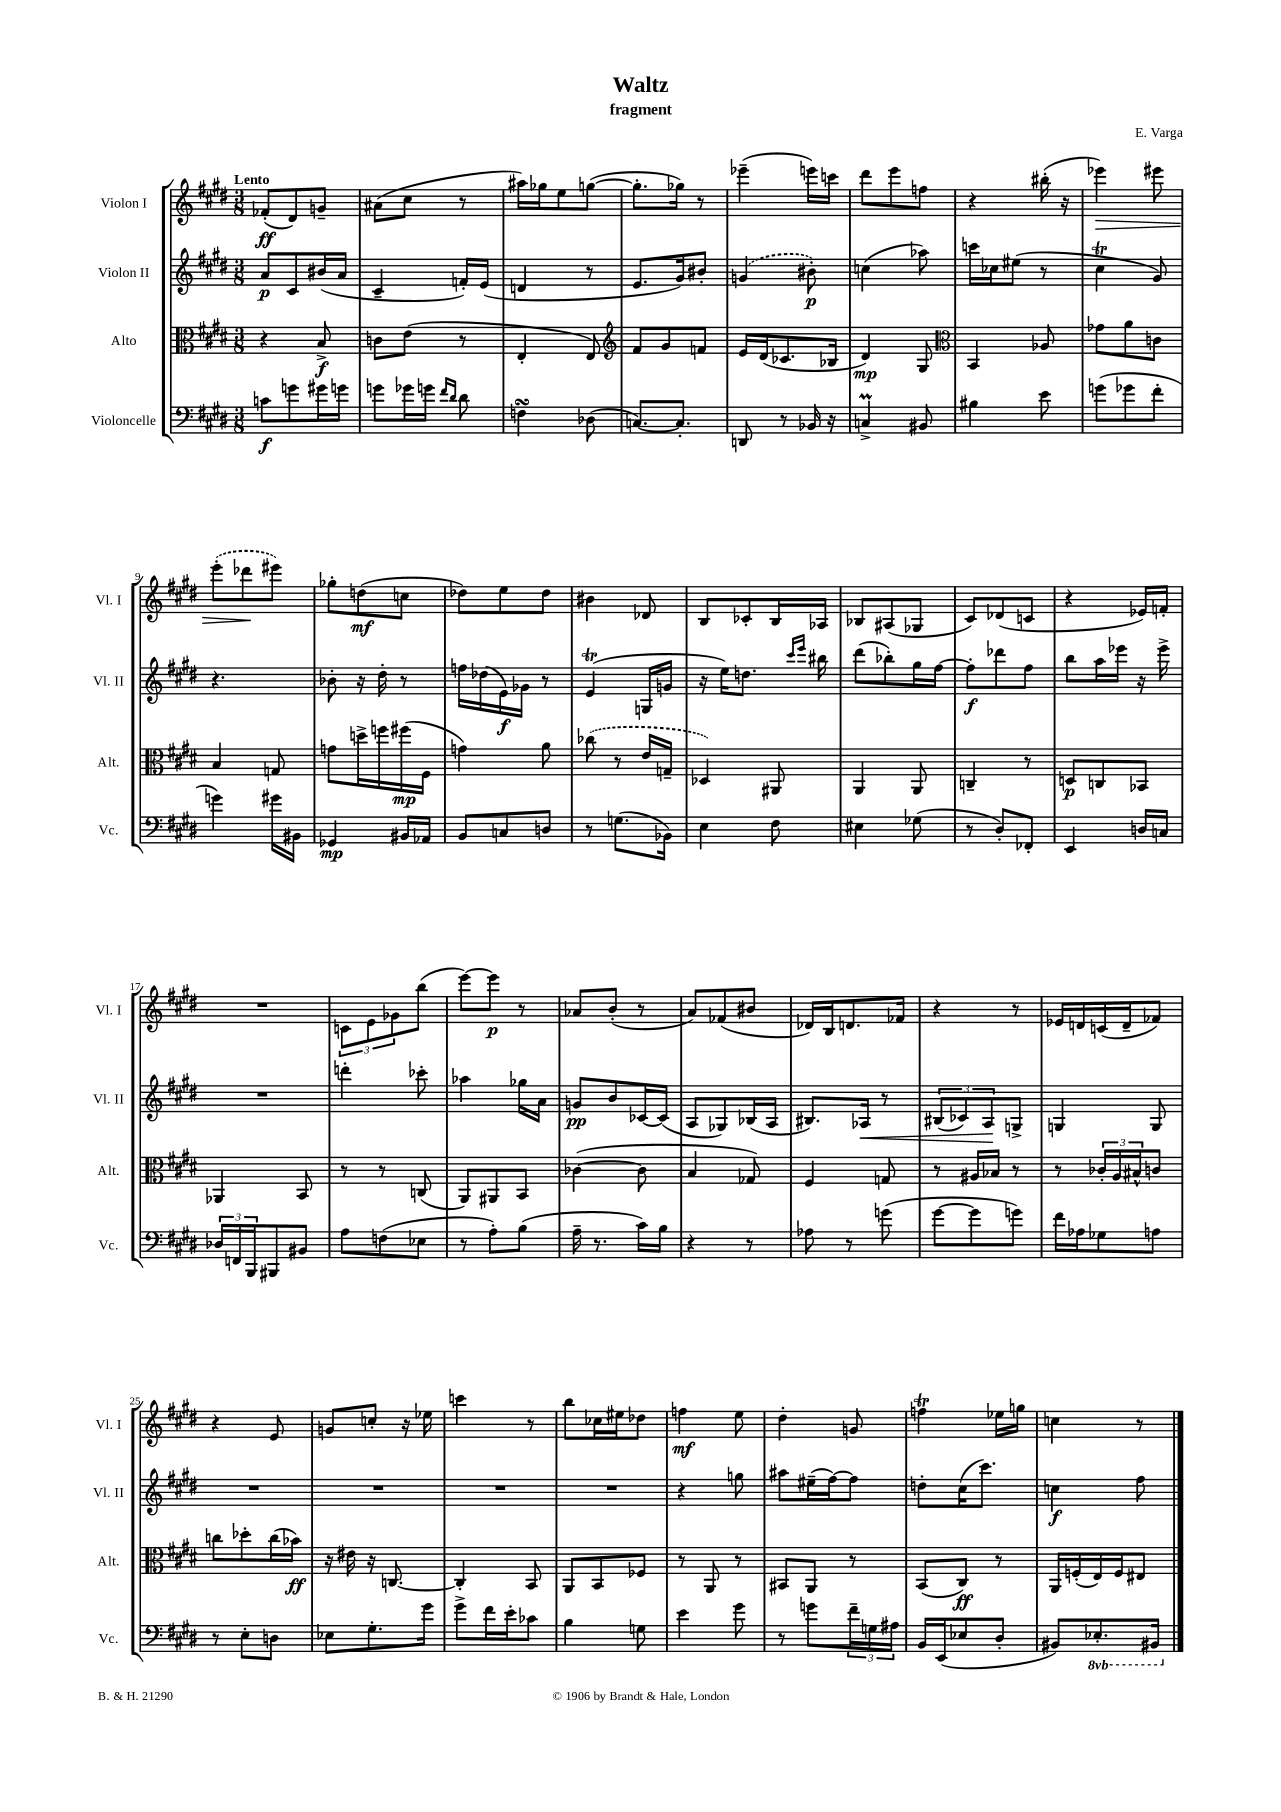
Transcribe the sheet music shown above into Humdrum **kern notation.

**kern	**dynam	**kern	**dynam	**kern	**dynam	**kern	**dynam
*part4	*part4	*part3	*part3	*part2	*part2	*part1	*part1
*staff4	*staff4	*staff3	*staff3	*staff2	*staff2	*staff1	*staff1
*I"Violoncelle	*	*I"Alto	*	*I"Violon II	*	*I"Violon I	*
*I'Vc.	*	*I'Alt.	*	*I'Vl. II	*	*I'Vl. I	*
*clefF4	*	*clefC3	*	*clefG2	*	*clefG2	*
*k[f#c#g#d#]	*	*k[f#c#g#d#]	*	*k[f#c#g#d#]	*	*k[f#c#g#d#]	*
*M3/8	*	*M3/8	*	*M3/8	*	*M3/8	*
=1	=1	=1	=1	=1	=1	=1	=1
!	!	!	!	!	!	!LO:TX:a:B:t=Lento	!
8cn\L	f	4r	.	8a/L	p	(8f-X'/L	ff
8gn\	.	.	.	8c#/	.	8d#/)	.
16g#X\L	.	8B^/	f	(16b#X/L	.	8gn~/J	.
16gn\JJ	.	.	.	16a/JJ	.	.	.
=2	=2	=2	=2	=2	=2	=2	=2
8gn\L	.	8cn\L	.	4c#~/	.	(8a#X\L	.
16g-X\L	.	(8e\J	.	.	.	8cc#\J	.
16gn\JJ	.	.	.	.	.	.	.
16qqf#/LL	.	.	.	.	.	.	.
16qqd#/JJ	.	.	.	.	.	.	.
8d#\	.	8r	.	16fn'/LL)	.	8r	.
.	.	.	.	(16e/JJ	.	.	.
=3	=3	=3	=3	=3	=3	=3	=3
4FnsSSs\	.	4E'/	.	4dn/	.	16aa#X\LL)	.
.	.	.	.	.	.	16gg-X\J	.
.	.	.	.	.	.	8ee\	.
(8D-X\	.	8E/)	.	8r	.	([8ggn\J	.
=4	=4	=4	=4	=4	=4	=4	=4
*	*	*clefG2	*	*	*	*	*
[8.Cn/L)	.	8f#/L	.	8.e/L	.	8.gg'\L]	.
.	.	8g#/	.	.	.	.	.
8.C'/J]	.	.	.	16g#/k)	.	16gg-X\Jk)	.
.	.	8fn/J	.	8b#X'/J	.	8r	.
=5	=5	=5	=5	=5	=5	=5	=5
8DDn/	.	16e/LL	.	(4gn/	.	(4eee-X~\	.
.	.	(16d#/J	.	.	.	.	.
8r	.	8.c-X/	.	.	.	.	.
16BB-X/	.	.	.	8b#X'\)	p	16eeen\LL)	.
16r	.	16B-X/Jk	.	.	.	16cccn\JJ	.
=6	=6	=6	=6	=6	=6	=6	=6
4CnM^/	.	4d#/)	mp	(4ccn\	.	8ddd#\L	.
.	.	.	.	.	.	8eee\	.
8BB#X/	.	8G#/	.	8aa-X\)	.	8ffn\J	.
=7	=7	=7	=7	=7	=7	=7	=7
*	*	*clefC3	*	*	*	*	*
4B#X\	.	4BB/	.	16cccn\LL	.	4r	.
.	.	.	.	16cc-X\J	.	.	.
.	.	.	.	(8ee#X\J	.	.	.
8e\	.	8A-X/	.	8r	.	(16bb#X'\	.
.	.	.	.	.	.	16r	.
=8	=8	=8	=8	=8	=8	=8	=8
!	!	!	!	!	!	!	!LO:HP:b
(8gn\L	.	8g-X\L	.	4cc#T\	.	4eee-X\)	>
8g-X\	.	8a\	.	.	.	.	.
8f#'\J	.	8cn\J	.	8g#/)	.	8eee#X\	.
!!LO:LB:g=z
=9	=9	=9	=9	=9	=9	=9	=9
4gn\)	.	4B/	.	4.r	.	(8eee'\L	.
.	.	.	.	.	.	8ddd-X\	.
16g#X\LL	.	8Gn/	.	.	.	8eee#X\J)	]
16BB#X\JJ	.	.	.	.	.	.	.
=10	=10	=10	=10	=10	=10	=10	=10
4GG-X/	mp	8gn\L	.	8b-X'\	.	8gg-X'\L	.
.	.	16ddn^\L	.	16r	.	(8ddn\	mf
.	.	16ffn\	.	16dd#'\	.	.	.
16BB#X/LL	.	(16ff#X\	mp	8r	.	8ccn\J	.
16AA-X/JJ	.	16F#\JJ	.	.	.	.	.
=11	=11	=11	=11	=11	=11	=11	=11
8BB/L	.	4gn\)	.	16ffn\LL	.	8dd-X\L)	.
.	.	.	.	(16dd-X\	.	.	.
8Cn/	.	.	.	16e\)	f	8ee\	.
.	.	.	.	16g-X\JJ	.	.	.
8Dn/J	.	8a\	.	8r	.	8dd-\J	.
=12	=12	=12	=12	=12	=12	=12	=12
8r	.	(8cc-X\	.	(4eT/	.	4b#X\	.
(8.Gn\L	.	8r	.	.	.	.	.
.	.	16e/LL	.	16Gn/LL	.	8d-X/	.
16BB-X\Jk)	.	16Gn~/JJ	.	16gn/JJ	.	.	.
=13	=13	=13	=13	=13	=13	=13	=13
4E\	.	4D-X/)	.	16r	.	8B/L	.
.	.	.	.	16ee\KL)	.	.	.
.	.	.	.	8.ddn\J	.	8c-X'/	.
8F#\	.	8AA#X/	.	.	.	16B/L	.
.	.	.	.	16qqccc#/LL	.	.	.
.	.	.	.	16qqeee/JJ	.	.	.
.	.	.	.	16bb#X\	.	16A-X/JJ	.
=14	=14	=14	=14	=14	=14	=14	=14
4E#X\	.	4AA/	.	(8ddd#\L	.	8B-X/L	.
.	.	.	.	8bb-X'\)	.	(8A#X/	.
(8G-X\	.	8AA/	.	16gg#\L	.	8G-X/J	.
.	.	.	.	[16ff#\JJ	.	.	.
=15	=15	=15	=15	=15	=15	=15	=15
8r	.	4Cn~/	.	8ff#'\L]	f	8c#/L)	.
8D#'/L)	.	.	.	8ddd-X\	.	(8d-X/	.
8FF-X'/J	.	8r	.	8ff#\J	.	8cn/J	.
=16	=16	=16	=16	=16	=16	=16	=16
4EE/	.	8Dn/L	p	8bb\L	.	4r	.
.	.	8Cn/	.	16aa\L	.	.	.
.	.	.	.	16eee-X\JJ	.	.	.
16Dn/LL	.	8BB-X/J	.	16r	.	16e-X/LL)	.
16Cn/JJ	.	.	.	16eee-^\	.	16fn'/JJ	.
!!LO:LB:g=z
=17	=17	=17	=17	=17	=17	=17	=17
24D-X/LL	.	4AA-X/	.	4.r	.	4.r	.
24FFn/	.	.	.	.	.	.	.
24BBB/J	.	.	.	.	.	.	.
8BBB#X/	.	.	.	.	.	.	.
8BB#X/J	.	8BB/	.	.	.	.	.
=18	=18	=18	=18	=18	=18	=18	=18
8A\L	.	8r	.	4dddn'\	.	12cn\L	.
.	.	.	.	.	.	12e\	.
(8Fn\	.	8r	.	.	.	.	.
.	.	.	.	.	.	12g-X\	.
8E-X\J	.	(8Cn/	.	8ccc-X'\	.	(8bb\J	.
=19	=19	=19	=19	=19	=19	=19	=19
8r	.	8AA/L)	.	4aa-X\	.	[8eee\L)	.
8A'\L)	.	8AA#X/	.	.	.	8eee\J]	p
(8B\J	.	8BB/J	.	16gg-X\LL	.	8r	.
.	.	.	.	16a\JJ	.	.	.
=20	=20	=20	=20	=20	=20	=20	=20
16A~\	.	([4c-X\	.	8gn/L	pp	8a-X/L	.
8.r	.	.	.	.	.	.	.
.	.	.	.	8b/	.	(8b'/J	.
16c#\LL)	.	8c-\]	.	[16c-X/L	.	8r	.
16B\JJ	.	.	.	(16c-/JJ]	.	.	.
=21	=21	=21	=21	=21	=21	=21	=21
4r	.	4B/	.	8A/L	.	8a/L)	.
.	.	.	.	8G-X/)	.	(8f-X/	.
8r	.	8G-X/)	.	(16B-X/L	.	8b#X/J	.
.	.	.	.	16A/JJ	.	.	.
=22	=22	=22	=22	=22	=22	=22	=22
8A-X\	.	4F#/	.	8.B#X/L)	.	16d-X/LL)	.
.	.	.	.	.	.	16B/J	.
8r	.	.	.	.	.	8.dn/	.
!	!	!	!	!	!LO:HP:b	!	!
.	.	.	.	16A-X/Jk	<	.	.
(8gn\	.	8Gn/	.	8r	.	.	.
.	.	.	.	.	.	16f-X/Jk	.
=23	=23	=23	=23	=23	=23	=23	=23
[8g#\L	.	8r	.	(12B#X/L	.	4r	.
.	.	.	.	12c-X/)	.	.	.
8g#\]	.	16A#X/LL	.	.	.	.	.
.	.	.	.	12A/	.	.	.
.	.	16B-X/JJ	.	.	.	.	.
8gn\J)	.	8r	.	8Gn^/J	[	8r	.
=24	=24	=24	=24	=24	=24	=24	=24
16f#\LL	.	8r	.	4Gn/	.	16e-X/LL	.
16A-X\J	.	.	.	.	.	16dn/	.
8G-X\	.	24c-X'/LL	.	.	.	(16cn/	.
.	.	24A/	.	.	.	.	.
.	.	.	.	.	.	16d~/J	.
.	.	24B#X^^/J	.	.	.	.	.
8An\J	.	8cn/J	.	8G/	.	8f-X/J)	.
!!LO:LB:g=z
=25	=25	=25	=25	=25	=25	=25	=25
8r	.	8ccn\L	.	4.r	.	4r	.
8E'\L	.	8dd-X'\	.	.	.	.	.
8Dn\J	.	(16cc\L	.	.	.	8e/	.
.	.	16b-X\JJ)	ff	.	.	.	.
=26	=26	=26	=26	=26	=26	=26	=26
8E-X\L	.	16r	.	4.r	.	8gn/L	.
.	.	16e#X\	.	.	.	.	.
8.G#'\	.	16r	.	.	.	8ccn'/J	.
.	.	[8.Cn/	.	.	.	.	.
.	.	.	.	.	.	16r	.
16g#\Jk	.	.	.	.	.	16ee-X\	.
=27	=27	=27	=27	=27	=27	=27	=27
8g#^\L	.	4C'/]	.	4.r	.	4cccn\	.
16f#\L	.	.	.	.	.	.	.
16e'\J	.	.	.	.	.	.	.
8c-X\J	.	8BB/	.	.	.	8r	.
=28	=28	=28	=28	=28	=28	=28	=28
4B\	.	8AA/L	.	4.r	.	8bb\L	.
.	.	8BB/	.	.	.	16cc-X\L	.
.	.	.	.	.	.	16ee#X\J	.
8Gn\	.	8F-X/J	.	.	.	8dd-X\J	.
=29	=29	=29	=29	=29	=29	=29	=29
4e\	.	8r	.	4r	.	4ffn\	mf
.	.	8AA/	.	.	.	.	.
8g#\	.	8r	.	8ggn\	.	8ee\	.
=30	=30	=30	=30	=30	=30	=30	=30
8r	.	8BB#X/L	.	8aa#X\L	.	4dd#'\	.
8gn\L	.	8AA/J	.	(16ee#X~\L	.	.	.
.	.	.	.	[16ff#\J)	.	.	.
24f#~\L	.	8r	.	8ff#\J]	.	8gn/	.
24Gn\	.	.	.	.	.	.	.
24A#X\JJ	.	.	.	.	.	.	.
=31	=31	=31	=31	=31	=31	=31	=31
16BB/LL	.	(8BB/L	.	8ddn'\L	.	4ffnT\	.
(16EE/J	.	.	.	.	.	.	.
8E-X/	.	8C#/J)	ff	(16cc#\K	.	.	.
.	.	.	.	8.ccc#\J)	.	.	.
8D#'/J	.	8r	.	.	.	16ee-X\LL	.
.	.	.	.	.	.	16ggn\JJ	.
=32	=32	=32	=32	=32	=32	=32	=32
8BB#X/L)	.	16AA/LL	.	4ccn\	f	4ccn\	.
.	.	(16Fn'/	.	.	.	.	.
*8ba	*	*	*	*	*	*	*
8.EE-X'/	.	16E/)	.	.	.	.	.
.	.	16F/J	.	.	.	.	.
.	.	8E#X/J	.	8ff#\	.	8r	.
16BBB#X/Jk	.	.	.	.	.	.	.
*X8ba	*	*	*	*	*	*	*
==	==	==	==	==	==	==	==
*-	*-	*-	*-	*-	*-	*-	*-
